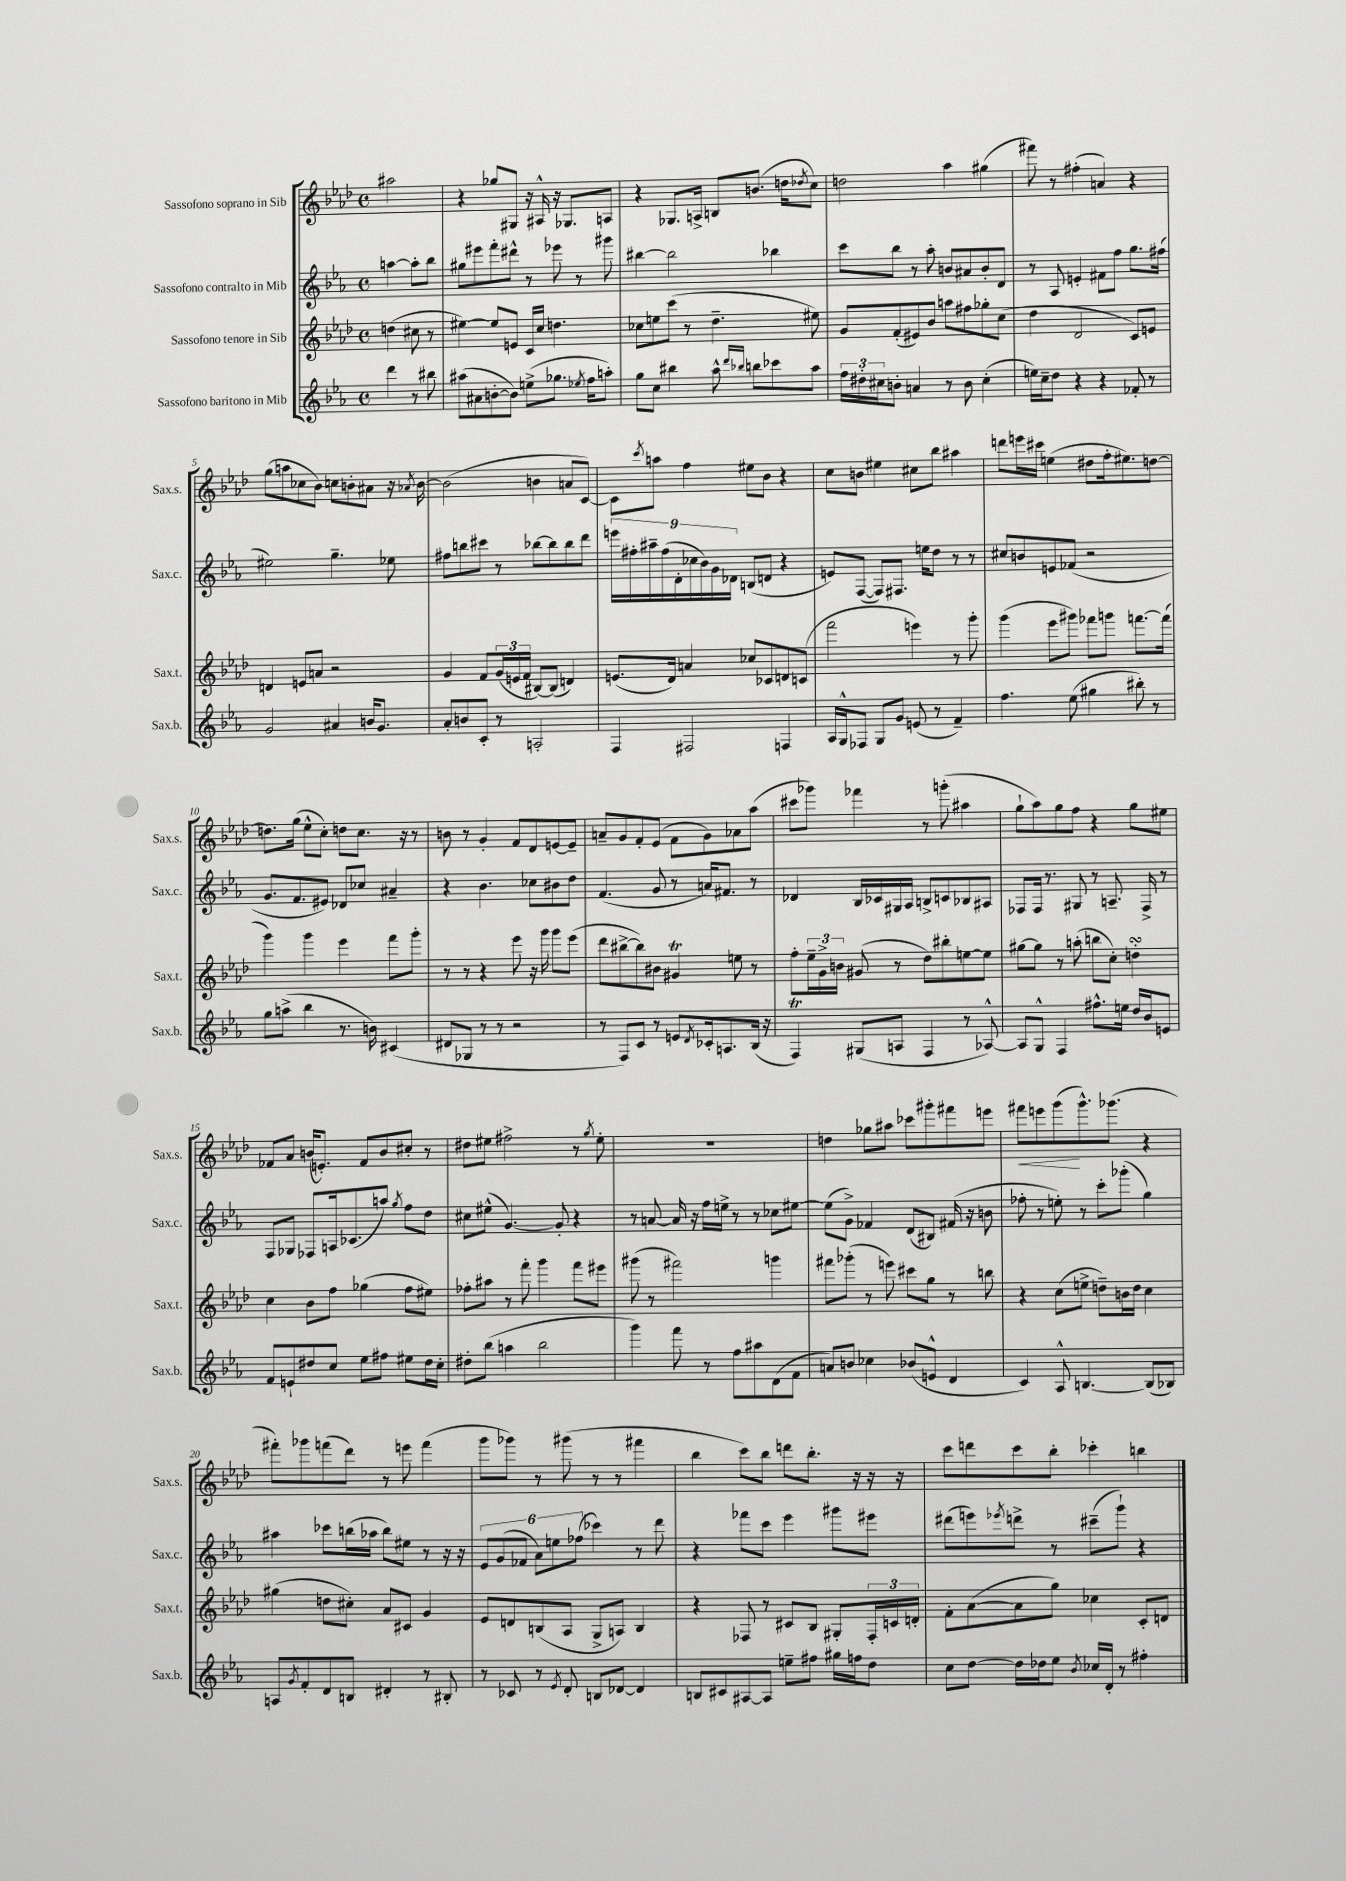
<<
\new StaffGroup <<
\new Staff = "s0" \with { instrumentName = "Sassofono soprano in Sib" shortInstrumentName = "Sax.s." } {
    \clef treble \key aes \major \defaultTimeSignature \time 4/4 \partial 2
    ais''2 |
    r4 ges''8 gis8 r16 ais16-^ r16 ges8. a8 |
    r4 ges8. a16-> b8 b'8.( d''16 \acciaccatura { des''8 } c''8) |
    d''2 aes''4 gis''4( |
    fis'''8) r8 fis''4-.( a'4) r4 |
    g''8( a''8 ces''8 bes'8) c''8 b'8-. ais'8 r16 \acciaccatura { aes'8 } b'16~ |
    b'2( b'4 a'8 c'8~) |
    c'8 \acciaccatura { c'''8 } a''8 f''4 eis''8 bes'8 r4 |
    c''8 b'8 eis''4 cis''8 bes''8 ais''4 |
    d'''8 e'''16 cis'''16 e''4( dis''8 f''16-. eis''8.) d''8~ |
    d''8. g''16( ees''8-^ c''8-.) d''8 c''8. r16 r8 |
    b'8 r8 g'4-. f'8 des'8 e'8~ e'8-- |
    a'8-- g'8 f'8-. ees'8( f'8 g'8) aes'8 aes''8( |
    cis'''8 ges'''8) fes'''4 r8 g'''8-.( ais''4 |
    g''8-! aes''8) g''8 f''8 r4 g''8 eis''8 |
    fes'8 aes'8 b'16( e'8.-.) fes'8 b'8 cis''8-. r8 |
    dis''8 eis''8 fis''2-> r8 \acciaccatura { g''8 } eis''8-. |
    R1 |
    d''4 ges''8 ais''8 ces'''8 gis'''8-. fis'''8 e'''8 |
    fis'''8\< e'''8 g'''8\!( g'''8.-^) ges'''8.( r4 |
    fis'''8-.) ges'''8 f'''8( des'''8) r8 e'''8 f'''4( |
    g'''8 ges'''8) r8 gis'''8( r8 r8 fis'''4 |
    bes''4 c'''8) bes''8 d'''8 bes''8.-. r16 r16 r16 |
    c'''8 d'''8 c'''8 bes''8-. ces'''4-. b''4 \bar "|." |
}
\new Staff = "s1" \with { instrumentName = "Sassofono contralto in Mib" shortInstrumentName = "Sax.c." } {
    \clef treble \key ees \major \defaultTimeSignature \time 4/4 \partial 2
    a''4~ a''8-. bes''8 |
    gis''8 eis'''8 f'''8-. dis'''8-^ r8 ees'''8 r8 gis'''8 |
    bis''4~ bis''2 bes''4 |
    c'''8 bes''8 r8 aes''8-. b'8 ais'8 b'8-. d'8 |
    r8 aes8 e'4-. fis'8 f''8 g''8. fis''16( |
    eis''2) g''4.-- ees''8 |
    fis''8 b''8 cis'''8 r8 bes''8~ bes''8 bes''8 d'''8 |
    \tuplet 9/8 { e'''16 fis''16-. ais''16-- fis''16( d'16-. ces''16 bes'16) g'16 des'16 } b8( d'8 r4 |
    e'8) f8~( f8) fis8. e''16 d''8 r8 r8 |
    cis''8 b'8 e'8 fes'8( r2 |
    g'8. f'8. eis'8) des'8 ces''8 ais'4-- |
    r4 bes'4. ces''8 bis'8 d''8 |
    f'4.( g'8 r8 a'16) fis'8. r8 |
    des'4 bes16 ces'16 gis16 aes16 b8-> c'8 bes8 ais8 |
    fes8 fes16 r8. gis8 r8 a8.-- fes16-> r8 |
    f8 ges8 fes8 a16 ces'8.( a''8) \acciaccatura { g''8 } f''8 d''8 |
    cis''8 eis''8-^( g'4.~) g'8-. r4 |
    r8 a'8~ a'16 r16 f''16 e''16-> r8 r8 ces''8 eis''8~ |
    eis''8( g'8->) fes'4 d'8( bis8) fis'16( r16 b'8 |
    fes''8-. r8 e''8-.) r8 c'''8-. ges'''8-.( g''4) |
    ais''4 ces'''8 b''16( aes''16 b''8) eis''8 r8 r16 r16 |
    \tuplet 6/4 { ees'8 g'8( fes'8 aes'8) e''8 fes''8( } ces'''4) r8 d'''8 |
    r4 fes'''8 c'''8 ees'''4 gis'''8 eis'''8 |
    dis'''8( e'''8) \acciaccatura { ees'''8 } d'''8-> r8 cis'''8--( g'''8-!) r4 \bar "|." |
}
\new Staff = "s2" \with { instrumentName = "Sassofono tenore in Sib" shortInstrumentName = "Sax.t." } {
    \clef treble \key aes \major \defaultTimeSignature \time 4/4 \partial 2
    d''4( cis''8 r8 |
    eis''4~) eis''8 e'8 c'16 c''16 d''4. |
    ces''8 e''8 c'''8( r8 des''4.-- eis''8) |
    g'8 f'8-.( eis'8) bes'8 a''8 fis''8 ges''8-. c''8( |
    des''4 des'2 c'8) e'8 |
    d'4 e'8 a'8 r2 |
    g'4 f'8 \tuplet 3/2 { g'16( e'16 f'16 } bis8~) bis8( d'4) |
    e'8.( des'16) a'4 ces''8 ces'8 d'8 c'8( |
    f'''2 e'''4) r8 g'''8-. |
    g'''4( ees'''8 gis'''8) fes'''8 g'''8 f'''8.~ f'''16( |
    g'''4) g'''4 ees'''4 f'''8 g'''8-. |
    r8 r8 r4 ees'''8 r16 g'''16 g'''8 ees'''8( |
    des'''8 bis''8~-> bis''8) bis'8 gis'4\trill e''8 r8 |
    f''8-. \tuplet 3/2 { ees''16-- g'16-> b'16 } gis'8( r8 des''8) bis''8-. e''8~ e''8 |
    gis''8~ gis''8 r8 a''8-.( b''8 c''8-.) d''4-.\turn |
    c''4 bes'8 f''8 ges''4( f''8 eis''8) |
    fes''8-. ais''8 r8 f'''8-. g'''4 f'''8 eis'''8 |
    gis'''8( r8 fis'''2) g'''4 |
    fis'''8 ges'''8-.( r8 e'''8) cis'''8 g''8 r8 b''8 |
    r4 c''8( e''8-> d''8--) b'16 d''16 c''4 |
    gis''4( d''8 cis''8-.) aes'8 cis'8 g'4 |
    ees'8 d'8 b8( aes8 g8-> a8) b4 |
    r4 fes8 r8 cis'8 bes8 gis8-. \tuplet 3/2 { fes16-. c'16 d'16-. } |
    f'8-. aes'8~( aes'8 g''8) ces''4 c'8-. d'8 \bar "|." |
}
\new Staff = "s3" \with { instrumentName = "Sassofono baritono in Mib" shortInstrumentName = "Sax.b." } {
    \clef treble \key ees \major \defaultTimeSignature \time 4/4 \partial 2
    d'''4 r8 bis''8 |
    ais''8( ais'8 b'8~-. b'8) e''8->( ges''8. \acciaccatura { ees''8 } f''16 a''8-.) |
    g''8 c''8 bis''4 aes''8-^ \grace { d'''16 bes''16 } b''8 ces'''8 aes''8 |
    \tuplet 3/2 { f''16 dis''16-. cis''16 } b'8-. a'4 r8 b'8 cis''4-.( |
    e''16) c''16-- d''8 r4 r4 fes'8-. r8 |
    g'2 ais'4 b'16 g'8. |
    aes'8-. b'8 c'8-. r8 a2-. |
    f4 fis2 f4 |
    aes16 g16-^ fes8 g8 g'8 e'8( r8 f'4--) |
    f''4. ees''8( gis''4 bis''8-.) r8 |
    g''8 a''8->( bes''4 r8. b'16) cis'4( |
    dis'8 ges8 r8 r8 r2 |
    r8 f8) c'8 r8 e'8 \acciaccatura { d'8 } ces'16-. a8. bes16( r16 |
    f4\trill) gis8( a8 f4 r8 aes8~-^) |
    aes8 g8-^ f4 fis''8.-^ e''16 d''16 bes'16 e'8 |
    f'8 e'8-! dis''8 c''8 ees''8 fis''8 eis''8 dis''16 c''16-. |
    dis''8-. bes''8( a''4 bes''2 |
    g'''4) f'''8 r8 f''8 ais''8 d'8( f'8 |
    a'8) b'8 ces''4 bes'8( e'8-^ d'4 |
    c'4) aes8-^ b4.~ b8( bes8) |
    a8 \acciaccatura { g'8 } f'8-. d'8 b8 dis'4-. r8 bis8-. |
    r8 ces'8 r8 \acciaccatura { ees'8 } d'8-. b8 des'8~ des'4 |
    b8 cis'8 ais8~ ais8 e''8-- fis''8 gis''16 f''16 d''8 |
    c''8 d''8~ d''16 des''16 ees''8 \acciaccatura { bes'8 } ces''16 d'16-. r8 fis''4-. \bar "|." |
}
>>
>>
